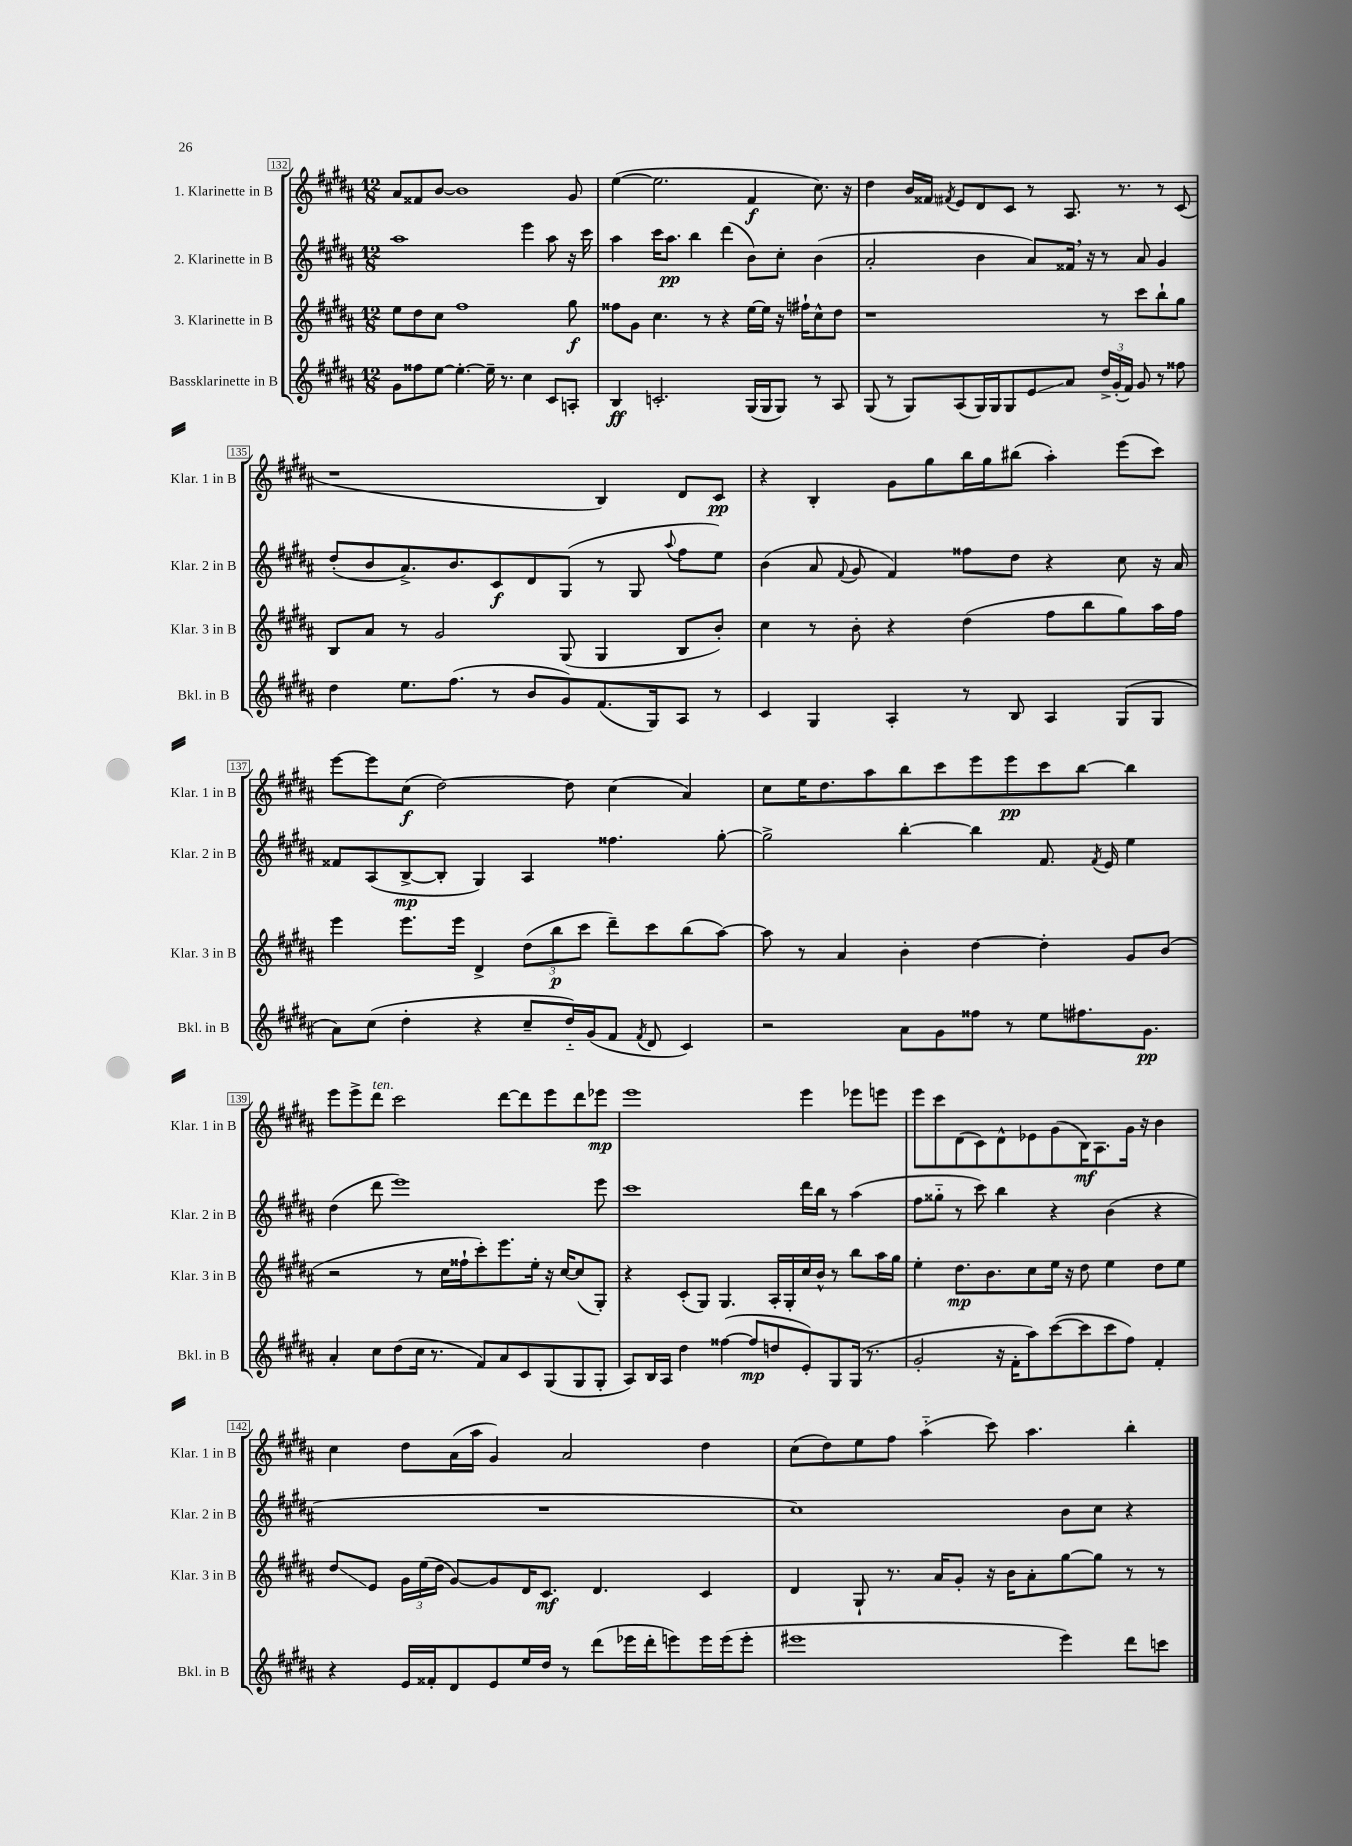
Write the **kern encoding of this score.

**kern	**kern	**kern	**kern
*staff4	*staff3	*staff2	*staff1
*clefG2	*clefG2	*clefG2	*clefG2
*k[f#c#g#d#a#]	*k[f#c#g#d#a#]	*k[f#c#g#d#a#]	*k[f#c#g#d#a#]
*M12/8	*M12/8	*M12/8	*M12/8
8g#	8ee	1aa#	8a#
8ff##	8dd#	.	8f##
[8ee	8cc#	.	[8b
4.ee'_	1ff#	.	1b]
16ee~]	.	.	.
8.r	.	.	.
4cc#	.	4eee	.
8c#	.	8aa#	.
8A'	8gg#	16r	8g#
.	.	16ccc#	.
=	=	=	=
4B	8ff##	4aa#	([4ee
.	8g#	.	.
2.c'	4.cc#	16ccc#	2.ee]
.	.	8.aa#	.
.	.	4bb	.
.	8r	.	.
.	4r	(4ddd#	.
(16G#	[16ee	8b)	4f#
16G#	16ee]	.	.
8G#)	16r	8cc#'	.
.	16ff#`	.	.
8r	8cc#^^	(4b	8.cc#)
8A#	8dd#	.	.
.	.	.	16r
=	=	=	=
(8G#	1r	2a#'	4dd#
8r	.	.	.
8G#)	.	.	16b
.	.	.	16f##
.	.	.	8qf#
(8A#	.	.	8e
16G#)	.	4b	8d#
16G#	.	.	.
8G#	.	.	8c#
8e	.	8a#)	8r
8a#	.	16f##	8.A#
.	.	16r	.
24dd#^	8r	8r	.
(24g#'	.	.	.
.	.	.	8.r
24f#)	.	.	.
8g#	8ccc#	8a#	.
8r	8bb`	4g#	8r
8ff##	8gg#	.	(8c#
=	=	=	=
4dd#	8B	(8dd#'	1r
.	8a#	8b	.
8.ee	8r	8.a#^)	.
.	2g#	.	.
(8.ff#	.	8.b	.
8r	.	8c#	.
8b	.	8d#	.
8g#)	(8G#	(8G#	.
(8.f#	4G#	8r	4B)
.	.	8G#	.
16G#)	.	.	.
.	.	8qqaa#	.
8A#	8B	8ff#	8d#
8r	8b')	8ee)	8c#
=	=	=	=
4c#	4cc#	(4b	4r
4G#	8r	8a#	4B'
.	.	8qqf#	.
.	8b'	8g#	.
4A#'	4r	4f#)	8g#
.	.	.	8gg#
8r	(4dd#	8ff##	16bb
.	.	.	16gg#
8B	.	8dd#	(8bb#
4A#	8ff#	4r	4aa#')
.	8bb	.	.
(8G#	8gg#)	8cc#	(8eee
8G#	16aa#	16r	8ccc#)
.	16ff#	16a#	.
=	=	=	=
8a#)	4eee	8f##	[8eee
(8cc#	.	(8A#	8eee]
4dd#'	8.eee	[8B^	(8cc#
.	.	8B']	[2dd#)
.	16eee	.	.
4r	4d#^	4G#)	.
8cc#~	(12dd#	4A#	.
.	12bb	.	.
16dd#'~)	.	.	8dd#]
.	12ccc#	.	.
(16g#	.	.	.
8f#	8ddd#~)	4.ff##	(4cc#
8qf#	.	.	.
8d#	8ccc#	.	.
4c#)	(8bb	.	4a#)
.	[8aa#)	[8gg#'	.
=	=	=	=
2r	8aa#]	2gg#^]	8cc#
.	8r	.	16ee
.	.	.	8.dd#
.	4a#	.	.
.	.	.	8aa#
8a#	4b'	[4bb'	8bb
8g#	.	.	8ccc#
8ff##	[4dd#	4bb]	8eee
8r	.	.	8eee
8ee	4dd#']	8.f#	8ccc#
8.ff#	.	.	[8bb
.	.	8qf#	.
.	.	16e	.
.	8g#	4ee	4bb]
8.g#	.	.	.
.	(8b	.	.
=	=	=	=
4a#'	2r	(4dd#	8eee
.	.	.	8eee^
8cc#	.	8ddd#	8ddd#
(8dd#	.	1eee)	2ccc#
16cc#	8r	.	.
8.r	.	.	.
.	16cc#	.	.
.	16ff##`	.	.
8f#)	8ccc#')	.	.
8a#	8.eee	.	[8ddd#
8c#	.	.	8ddd#]
.	16ee'	.	.
(8G#	16r	.	8eee
.	[16cc#	.	.
8G#	(8cc#]	.	8ddd#
8G#'	8G#')	8eee	8eee-
=	=	=	=
8A#)	4r	1ccc#	1eee
16B	.	.	.
16A#	.	.	.
4dd#	(8c#'	.	.
.	8G#)	.	.
([4ff##	4.G#	.	.
8ff##]	.	.	.
8dd	16A#'	.	.
.	16G#'	.	.
8e')	16cc#	16ddd#	4eee
.	16b^^	16bb	.
8G#	8r	8r	.
(16G#	8bb	(4aa#	8eee-
8.r	.	.	.
.	16aa#	.	8eee
.	16gg#	.	.
=	=	=	=
2g#'	4ee'	8ff#	8eee
.	.	8gg##'~	8ccc#
.	8.dd#	8r	(8d#
.	.	8ccc#)	8c#)
.	8.b	.	.
16r	.	4bb	8d#^^
16f#'	.	.	.
8aa#)	8cc#	.	8e-
([8ccc#	16ee	4r	(8g#
.	16r	.	.
8ccc#]	8dd#	.	16B)
.	.	.	8.A#
8ccc#	4ee	(4b	.
8ff#)	.	.	16g#
.	.	.	16r
4f#'	8dd#	4r	4b
.	8ee	.	.
=	=	=	=
4r	8dd#	1.r	4cc#
.	8e	.	.
16e	24g#	.	8dd#
.	(24ee	.	.
16f##'	.	.	.
.	24dd#	.	.
8d#	[8g#)	.	(16a#
.	.	.	16aa#
8e	8g#]	.	4g#)
16ee	16d#	.	.
16dd#	8.c#	.	.
8r	.	.	2a#
(8ddd#	4.d#	.	.
16eee-	.	.	.
16ddd#'	.	.	.
8eee)	.	.	.
16eee	4c#	.	4dd#
(16eee	.	.	.
8eee'	.	.	.
=	=	=	=
1eee#	4d#	1cc#)	(8cc#
.	.	.	8dd#)
.	8G#`	.	8ee
.	8.r	.	8ff#
.	.	.	(4aa#'~
.	16a#	.	.
.	8g#'	.	.
.	16r	.	8ccc#)
.	16b	.	.
.	8a#'	.	4.aa#
4eee#)	[8gg#	8b	.
.	8gg#]	8cc#	.
8ddd#	8r	4r	4bb'
8ccc	8r	.	.
==	==	==	==
*-	*-	*-	*-
